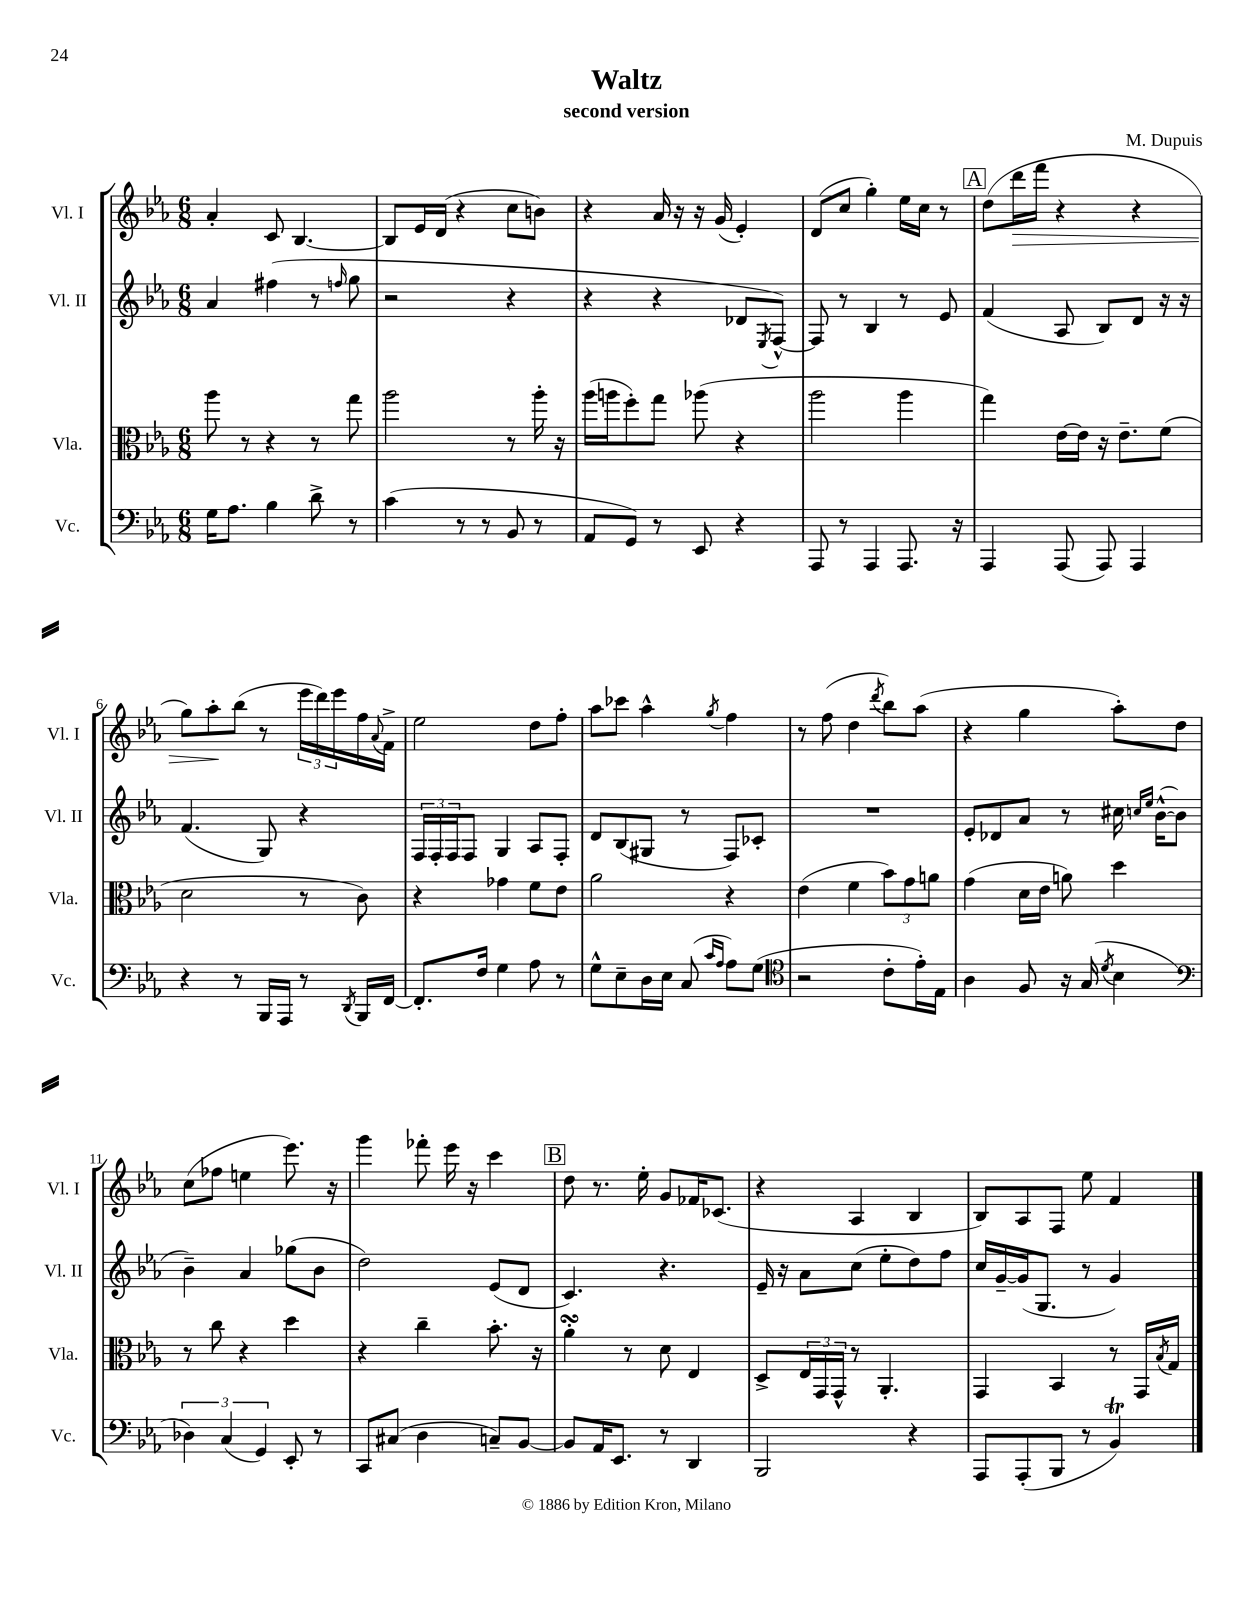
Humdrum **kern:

**kern	**kern	**kern	**kern	**dynam
*part4	*part3	*part2	*part1	*part1
*staff4	*staff3	*staff2	*staff1	*staff1
*I"Vc.	*I"Vla.	*I"Vl. II	*I"Vl. I	*
*I'Vc.	*I'Vla.	*I'Vl. II	*I'Vl. I	*
*clefF4	*clefC3	*clefG2	*clefG2	*
*k[b-e-a-]	*k[b-e-a-]	*k[b-e-a-]	*k[b-e-a-]	*
*M6/8	*M6/8	*M6/8	*M6/8	*
=1	=1	=1	=1	=1
16G\KL	8aa-\	4a-/	4a-'/	.
8.A-\J	.	.	.	.
.	8r	.	.	.
4B-\	4r	(4ff#X\	8c/	.
.	.	.	[4.B-/	.
8d^\	8r	8r	.	.
.	.	16qqffn/	.	.
8r	8gg\	8gg\	.	.
=2	=2	=2	=2	=2
(4c\	2aa-\	2r	8B-/L]	.
.	.	.	16e-/L	.
.	.	.	(16d/JJ	.
8r	.	.	4r	.
8r	.	.	.	.
8BB-/	8r	4r	8cc\L	.
8r	16aa-'\	.	8bn\J)	.
.	16r	.	.	.
=3	=3	=3	=3	=3
8AA-/L	(16aa-\LL	4r	4r	.
.	16aan\J	.	.	.
8GG/J)	8ff'\)	.	.	.
8r	8gg\J	4r	16a-/	.
.	.	.	16r	.
8EE-/	(8aa-X\	.	16r	.
.	.	.	(16g/	.
4r	4r	8d-X/L	4e-'/)	.
.	.	8qE-/	.	.
.	.	[8F^^/J)	.	.
=4	=4	=4	=4	=4
8AAA-/	2aa-\	8F/]	(8d/L	.
8r	.	8r	8cc/J	.
4AAA-/	.	4B-/	4gg'\)	.
8.AAA-/	4aa-\	8r	16ee-\LL	.
.	.	.	16cc\JJ	.
.	.	8e-/	8r	.
16r	.	.	.	.
!!LO:REH:place=s1:t=A
=5	=5	=5	=5	=5
4AAA-/	4gg\)	(4f/	(8dd\L	.
!	!	!	!	!LO:HP:b
.	.	.	16ddd\L	>
.	.	.	16fff\JJ	.
(8AAA-/	[16e-\LL	8A-/	4r	.
.	16e-\JJ]	.	.	.
8AAA-/)	16r	8B-/L)	.	.
.	8.e-~\L	.	.	.
4AAA-/	.	8d/J	4r	.
.	(8f\J	16r	.	.
.	.	16r	.	.
!!LO:LB:g=z
=6	=6	=6	=6	=6
4r	2d\	(4.f/	8gg\L)	.
.	.	.	8aa-'\	.
8r	.	.	(8bb-\J	]
16BBB-/LL	.	8G/)	8r	.
16AAA-/JJ	.	.	.	.
8r	8r	4r	24eee-\LL	.
.	.	.	24ddd\)	.
.	.	.	24eee-\	.
8qDD/	.	.	.	.
16BBB-/LL	8c\)	.	16ff\	.
.	.	.	8qqa-/	.
[16FF/JJ	.	.	16f^\JJ	.
=7	=7	=7	=7	=7
8.FF'/L]	4r	24F/LL	2ee-\	.
.	.	24F'/	.	.
.	.	24F/J	.	.
.	.	8F/J	.	.
16F/Jk	.	.	.	.
4G\	4g-X\	4G/	.	.
8A-\	8f\L	8A-/L	8dd\L	.
8r	8e-\J	8F'/J	8ff'\J	.
=8	=8	=8	=8	=8
8G^^\L	2a-\	8d/L	8aa-\L	.
8E-~\	.	(8B-/	8ccc-X\J	.
16D\L	.	8G#X/J	4aa-^^\	.
16E-\JJ	.	.	.	.
(8C/	.	8r	.	.
16qqc/LL	.	.	.	.
16qqA-/JJ	.	.	8qgg/	.
8A-\L)	4r	8F/L)	4ff\	.
(8G\J	.	8c-X'/J	.	.
=9	=9	=9	=9	=9
*clefC4	*	*	*	*
2r	(4e-\	2.r	8r	.
.	.	.	(8ff\	.
.	4f\	.	4dd\	.
.	.	.	8qddd/	.
8c'\L	12b-\L)	.	8bb-\L)	.
.	12g\	.	.	.
16e-'\L)	.	.	(8aa-\J	.
.	12an\J	.	.	.
16E-\JJ	.	.	.	.
=10	=10	=10	=10	=10
4A-\	(4g\	8e-'/L	4r	.
.	.	8d-X/	.	.
8F/	16d\LL	8a-/J	4gg\	.
.	16e-\JJ	.	.	.
16r	8an\)	8r	.	.
(16G/	.	.	.	.
8qd/	.	.	.	.
4B-\	4dd\	16cc#X\	8aa-'\L)	.
.	.	16qqccn/LL	.	.
.	.	16qqee-/JJ	.	.
.	.	([16b-^^\KL	.	.
.	.	8b-\J]	8dd\J	.
!!LO:LB:g=z
=11	=11	=11	=11	=11
*clefF4	*	*	*	*
6D-X\)	8r	4b-~\)	(8cc\L	.
.	8cc\	.	8ff-X\J	.
(6C/	.	.	.	.
.	4r	4a-/	4een\	.
6GG/)	.	.	.	.
8EE-'/	4dd\	(8gg-X\L	8.eee-\)	.
8r	.	8b-\J	.	.
.	.	.	16r	.
=12	=12	=12	=12	=12
8CC/L	4r	2dd\)	4ggg\	.
(8C#X/J	.	.	.	.
4D\	4cc~\	.	8fff-X'\	.
.	.	.	16eee-\	.
.	.	.	16r	.
8Cn~/L)	8.b-'\	(8e-/L	4ccc\	.
[8BB-/J	.	8d/J	.	.
.	16r	.	.	.
!!LO:REH:place=s1:t=B
=13	=13	=13	=13	=13
8BB-/L]	4a-sSSs'\	4.c/)	8dd\	.
16AA-/K	.	.	8.r	.
8.EE-/J	.	.	.	.
.	8r	.	.	.
.	.	.	16ee-'\	.
8r	8d\	4.r	8g/L	.
4DD/	4E-/	.	16f-X/K	.
.	.	.	(8.c-X/J	.
=14	=14	=14	=14	=14
2BBB-/	8D^/L	16e-~/	4r	.
.	.	16r	.	.
.	24E-/L	8a-\L	.	.
.	24GG/	.	.	.
.	24GG^^/JJ	.	.	.
.	8r	(8cc\J	4A-/	.
.	4.AA-'/	8ee-'\L	.	.
4r	.	8dd\)	4B-/	.
.	.	8ff\J	.	.
=15	=15	=15	=15	=15
8AAA-/L	4GG/	16cc/LL	8B-/L)	.
.	.	[16g~/	.	.
(8AAA-'/	.	(16g/J]	8A-/	.
.	.	8.G/J	.	.
8BBB-/J	4BB-/	.	8F/J	.
8r	.	8r	8ee-\	.
4BB-T/)	8r	4g/)	4f/	.
.	16GG/LL	.	.	.
.	8qB-/	.	.	.
.	16G/JJ	.	.	.
==	==	==	==	==
*-	*-	*-	*-	*-
